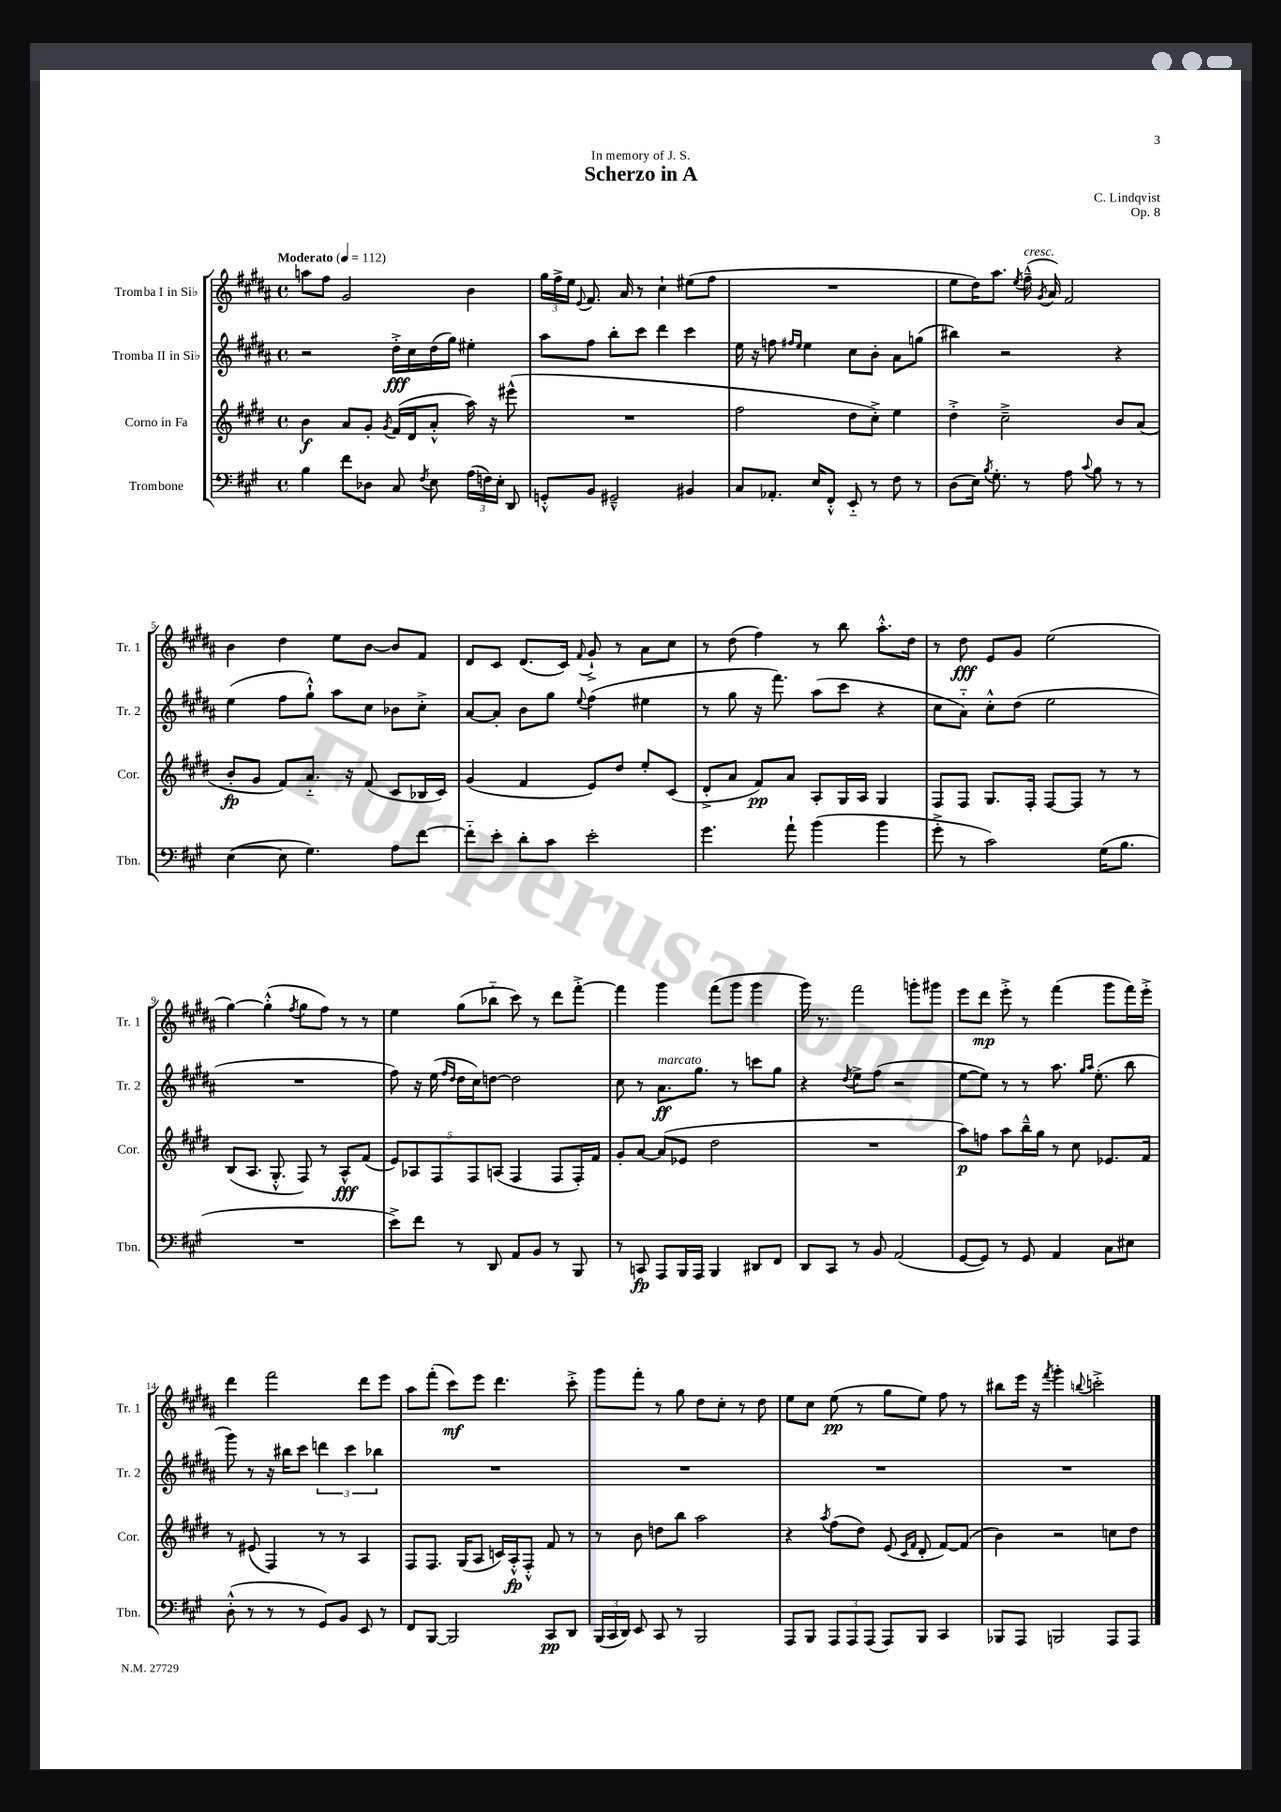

**kern	**dynam	**kern	**dynam	**kern	**dynam	**kern	**dynam
*part4	*part4	*part3	*part3	*part2	*part2	*part1	*part1
*staff4	*staff4	*staff3	*staff3	*staff2	*staff2	*staff1	*staff1
*I"Trombone	*	*I"Corno in Fa	*	*I"Tromba II in Si♭	*	*I"Tromba I in Si♭	*
*I'Tbn.	*	*I'Cor.	*	*I'Tr. 2	*	*I'Tr. 1	*
*clefF4	*	*clefG2	*	*clefG2	*	*clefG2	*
*k[f#c#g#]	*	*k[f#c#g#d#]	*	*k[f#c#g#d#a#]	*	*k[f#c#g#d#a#]	*
*M4/4	*	*M4/4	*	*M4/4	*	*M4/4	*
*met(c)	*	*met(c)	*	*met(c)	*	*met(c)	*
*MM112	*	*MM112	*	*MM112	*	*MM112	*
=1	=1	=1	=1	=1	=1	=1	=1
!	!	!	!	!	!	!LO:TX:a:B:t=Moderato	!
4B\	.	4b\	f	2r	.	8aan\L	.
.	.	.	.	.	.	8ff#\J	.
8f#\L	.	8a/L	.	.	.	2g#/	.
8D-X\J	.	8g#'/J	.	.	.	.	.
.	.	8qg#/	.	.	.	.	.
8C#/	.	(16f#/LL	.	16dd#'^\LL	fff	.	.
.	.	16d#/J	.	16cc#\	.	.	.
8qF#/	.	.	.	.	.	.	.
8E\	.	8a'^^/J	.	(16dd#\	.	.	.
.	.	.	.	16gg#\JJ)	.	.	.
(24A\LL	.	16aa\)	.	4ee#X'\	.	4b\	.
24Fn\)	.	.	.	.	.	.	.
.	.	16r	.	.	.	.	.
24E'\JJ	.	.	.	.	.	.	.
8DD/	.	(8eee#X^^\	.	.	.	.	.
=2	=2	=2	=2	=2	=2	=2	=2
8GGn'^^/L	.	1r	.	8aa#\L	.	24gg#\LL	.
.	.	.	.	.	.	24ff#^\	.
.	.	.	.	.	.	24ee\JJ	.
.	.	.	.	.	.	8qqe/	.
8BB/J	.	.	.	8ff#\J	.	8.f#/	.
2GG#X~^^/	.	.	.	8bb'\L	.	.	.
.	.	.	.	.	.	16a#/	.
.	.	.	.	8ccc#\J	.	8r	.
.	.	.	.	4ddd#\	.	4cc#`\	.
4BB#X/	.	.	.	4ccc#\	.	(8ee#X\L	.
.	.	.	.	.	.	8ff#\J	.
=3	=3	=3	=3	=3	=3	=3	=3
8C#/L	.	2ff#\	.	16ee\	.	1r	.
.	.	.	.	16r	.	.	.
8.AA-X'/J	.	.	.	8ffn\	.	.	.
.	.	.	.	16qqff#X/LL	.	.	.
.	.	.	.	16qqee/JJ	.	.	.
.	.	.	.	4ee\	.	.	.
16E/KL	.	.	.	.	.	.	.
8FF#'^^/J	.	.	.	.	.	.	.
8EE/	.	8dd#\L	.	8cc#\L	.	.	.
8r	.	8cc#'^\J)	.	8b'\J	.	.	.
8F#\	.	4ee\	.	8a#\L	.	.	.
8r	.	.	.	(8ggn\J	.	.	.
=4	=4	=4	=4	=4	=4	=4	=4
(8D\L	.	4dd#'^\	.	4bb#X\)	.	8ee\L	.
16E\Jk)	.	.	.	.	.	16dd#\K)	.
8qB/	.	.	.	.	.	.	.
8.G#'\	.	.	.	.	.	8.aa#\J	.
.	.	2cc#~^\	.	2r	.	.	.
.	.	.	.	.	.	8qee/	.
!	!	!	!	!	!	!LO:TX:a:i:t=cresc.	!
8r	.	.	.	.	.	(16ff#~^^\	.
.	.	.	.	.	.	8qg#/	.
.	.	.	.	.	.	16a#/)	.
8A\	.	.	.	.	.	2f#/	.
8qqc#/	.	.	.	.	.	.	.
8B\	.	.	.	.	.	.	.
8r	.	8b/L	.	4r	.	.	.
8r	.	(8a/J	.	.	.	.	.
!!LO:LB:g=z
=5	=5	=5	=5	=5	=5	=5	=5
([4E\	.	8b'/L	fp	(4ee\	.	4b\	.
.	.	8g#/J	.	.	.	.	.
8E\]	.	8f#/L)	.	8ff#\L	.	4dd#\	.
4.G#\)	.	8.a/J	.	8gg#`^^\J)	.	.	.
.	.	.	.	8aa#\L	.	8ee\L	.
.	.	16r	.	.	.	.	.
.	.	(8f#/	.	8cc#\J	.	[8b\J	.
8A\L	.	8c#/L	.	8b-X\L	.	8b/L]	.
[8f#\J	.	16B-X/L	.	8cc#'^\J	.	8f#/J	.
.	.	16c#/JJ)	.	.	.	.	.
=6	=6	=6	=6	=6	=6	=6	=6
8f#\L]	.	(4g#/	.	[8a#/L	.	8d#/L	.
8e'\J	.	.	.	8a#'/J]	.	8c#/J	.
8d'\L	.	4f#/	.	8b\L	.	(8.d#/L	.
8c#\J	.	.	.	8gg#\J	.	.	.
.	.	.	.	.	.	16c#/Jk)	.
.	.	.	.	8qqee/	.	8qqf#/	.
2e'\	.	8e/L)	.	(4ff#\	.	8g#`^/	.
.	.	8dd#/J	.	.	.	8r	.
.	.	8ee'/L	.	4ee#X\	.	8a#\L	.
.	.	(8c#/J	.	.	.	8cc#\J	.
=7	=7	=7	=7	=7	=7	=7	=7
4.g#\	.	8d#'^/L	.	8r	.	8r	.
.	.	8a/J	.	8gg#\	.	(8dd#\	.
.	.	8f#/L)	pp	16r	.	4ff#\)	.
.	.	.	.	8.fff#\)	.	.	.
8a`\	.	8a/J	.	.	.	.	.
(4b\	.	8A'/L	.	(8aa#\L	.	8r	.
.	.	16G#/L	.	8ccc#\J	.	8bb\	.
.	.	16A/JJ	.	.	.	.	.
4b\	.	4G#/	.	4r	.	8.aa#'^^\L	.
.	.	.	.	.	.	16dd#\Jk	.
=8	=8	=8	=8	=8	=8	=8	=8
8g#'^\	.	8F#/L	.	8cc#\L	.	8r	.
8r	.	8F#/J	.	8a#\J)	.	8dd#\	fff
2c#\)	.	8.G#/L	.	8cc#'^^\L	.	8e/L	.
.	.	.	.	(8dd#\J	.	8g#/J	.
.	.	16F#'/Jk	.	.	.	.	.
.	.	[8F#/L	.	2ee\	.	(2ee\	.
.	.	8F#/J]	.	.	.	.	.
(16G#\KL	.	8r	.	.	.	.	.
8.B\J	.	.	.	.	.	.	.
.	.	8r	.	.	.	.	.
!!LO:LB:g=z
=9	=9	=9	=9	=9	=9	=9	=9
1r	.	(8B/L	.	1r	.	[4gg#\)	.
.	.	8.A/J	.	.	.	.	.
.	.	.	.	.	.	(4gg#'^^\]	.
.	.	8.G#'^^/	.	.	.	.	.
.	.	.	.	.	.	8qff#/	.
.	.	8F#/)	.	.	.	8gg#\L	.
.	.	8r	.	.	.	8ff#\J)	.
.	.	8A^^/L	fff	.	.	8r	.
.	.	(8f#/J	.	.	.	8r	.
=10	=10	=10	=10	=10	=10	=10	=10
8e^\L)	.	10e/L)	.	8ff#\)	.	4ee\	.
.	.	10A-X/	.	.	.	.	.
8f#\J	.	.	.	16r	.	.	.
.	.	.	.	(16ee\	.	.	.
.	.	10F#/	.	.	.	.	.
.	.	.	.	16qqff#/LL	.	.	.
.	.	.	.	16qqdd#/JJ	.	.	.
8r	.	.	.	16dd#\LL	.	(8gg#\L	.
.	.	10F#/	.	.	.	.	.
.	.	.	.	16cc#\J)	.	.	.
8DD/	.	.	.	[8ddn\J	.	8bb-X\J	.
.	.	(10An/J	.	.	.	.	.
8AA/L	.	4F#/	.	2dd\]	.	8ccc#\)	.
8BB/J	.	.	.	.	.	8r	.
8r	.	8F#/L	.	.	.	8ddd#\L	.
8BBB/	.	16F#'/L)	.	.	.	[8fff#'^\J	.
.	.	16f#/JJ	.	.	.	.	.
=11	=11	=11	=11	=11	=11	=11	=11
8r	.	8g#'/L	.	8cc#\	.	4fff#\]	.
8CCn/	fp	[8a/J	.	8r	.	.	.
!	!	!	!	!LO:TX:a:i:t=marcato	!	!	!
8AAA/L	.	(8a/L]	.	8.a#\L	ff	4ggg#\	.
16BBB/L	.	8e-X/J	.	.	.	.	.
16AAA/JJ	.	.	.	8.gg#\J	.	.	.
4BBB/	.	2dd#\	.	.	.	(8fff#\L	.
.	.	.	.	8r	.	8ggg#\J	.
8DD#X/L	.	.	.	8cccn\L	.	4ggg#\	.
8FF#/J	.	.	.	8gg#\J	.	.	.
=12	=12	=12	=12	=12	=12	=12	=12
8DD/L	.	1r	.	4r	.	16ggg#\)	.
.	.	.	.	.	.	8.r	.
8CC#/J	.	.	.	.	.	.	.
.	.	.	.	8qdd#/	.	.	.
8r	.	.	.	8ee^\L	.	2fff#\	.
8BB/	.	.	.	(8ff#\J	.	.	.
(2AA/	.	.	.	2r	.	.	.
.	.	.	.	.	.	8gggn'\L	.
.	.	.	.	.	.	8ggg#X\J	.
=13	=13	=13	=13	=13	=13	=13	=13
[8GG#/L	.	8aa\L)	p	[8ee\L	.	8eee\L	.
8GG#/J])	.	8ffn\J	.	8ee\J])	.	8ddd#\J	mp
8r	.	8aa\L	.	8r	.	8eee'^\	.
8GG#/	.	16bb~^^\L	.	8r	.	8r	.
.	.	16gg#\JJ	.	.	.	.	.
4AA/	.	8r	.	8.aa#\	.	(4fff#\	.
.	.	8cc#\	.	.	.	.	.
.	.	.	.	16qqgg#/LL	.	.	.
.	.	.	.	16qqaa#/JJ	.	.	.
.	.	.	.	(8.ee'\	.	.	.
8C#\L	.	8.e-X/L	.	.	.	8ggg#\L	.
8E#X\J	.	.	.	8bb\	.	16fff#\L)	.
.	.	16f#/Jk	.	.	.	16eee'^\JJ	.
!!LO:LB:g=z
=14	=14	=14	=14	=14	=14	=14	=14
(8D'^^\	.	8r	.	8ggg#\)	.	4ddd#\	.
8r	.	(8e#X/	.	8r	.	.	.
8r	.	4F#/)	.	16r	.	2fff#\	.
.	.	.	.	16bb#X\KL	.	.	.
8r	.	.	.	8ccc#\J	.	.	.
8GG#/L)	.	8r	.	6dddn\	.	.	.
8BB/J	.	8r	.	.	.	.	.
.	.	.	.	6ccc#\	.	.	.
8EE/	.	4A/	.	.	.	8ddd#\L	.
.	.	.	.	6bb-X\	.	.	.
8r	.	.	.	.	.	8eee\J	.
=15	=15	=15	=15	=15	=15	=15	=15
8FF#/L	.	8F#/L	.	1r	.	8aa#\L	.
[8BBB/J	.	8.F#/J	.	.	.	(8fff#'\J	.
2BBB/]	.	.	.	.	.	8ccc#\L)	mf
.	.	(16G#/KL	.	.	.	.	.
.	.	8A/J	.	.	.	8eee\J	.
.	.	16cn/LL)	.	.	.	4.ddd#\	.
.	.	16A'^^/J	fp	.	.	.	.
.	.	8F#'^^/J	.	.	.	.	.
8CC#/L	pp	8f#/	.	.	.	.	.
8DD/J	.	8r	.	.	.	8ccc#'^\	.
=16	=16	=16	=16	=16	=16	=16	=16
(24BBB/LL	.	8r	.	1r	.	8ggg#\L	.
24CC#/	.	.	.	.	.	.	.
24DD/JJ)	.	.	.	.	.	.	.
8EE/	.	8b\	.	.	.	8fff#'\J	.
8CC#/	.	8ddn\L	.	.	.	8r	.
8r	.	8bb\J	.	.	.	8gg#\	.
2BBB/	.	2aa\	.	.	.	8dd#\L	.
.	.	.	.	.	.	8cc#'\J	.
.	.	.	.	.	.	8r	.
.	.	.	.	.	.	8dd#\	.
=17	=17	=17	=17	=17	=17	=17	=17
8AAA/L	.	4r	.	1r	.	8ee\L	.
8BBB/J	.	.	.	.	.	8cc#\J	.
.	.	8qaa/	.	.	.	.	.
12AAA/L	.	(8ff#\L	.	.	.	(8ee\	pp
12AAA/	.	.	.	.	.	.	.
.	.	8dd#\J)	.	.	.	8r	.
(12AAA/J	.	.	.	.	.	.	.
8AAA/L)	.	(8e/	.	.	.	8gg#\L	.
.	.	16qqc#/LL	.	.	.	.	.
.	.	16qqf#/JJ	.	.	.	.	.
8BBB/J	.	8d#'/	.	.	.	8ee\J)	.
4CC#/	.	[8f#/L)	.	.	.	8ff#\	.
.	.	(8f#/J]	.	.	.	8r	.
=18	=18	=18	=18	=18	=18	=18	=18
8BBB-X/L	.	4b\)	.	1r	.	8bb#X\L	.
8AAA/J	.	.	.	.	.	16eee\Jk	.
.	.	.	.	.	.	16r	.
.	.	.	.	.	.	8qfff#/	.
2BBBn/	.	2r	.	.	.	4ggg#'\	.
.	.	.	.	.	.	8qqbbn/	.
.	.	.	.	.	.	2cccn'^\	.
8AAA/L	.	8ccn\L	.	.	.	.	.
8AAA/J	.	8dd#\J	.	.	.	.	.
==	==	==	==	==	==	==	==
*-	*-	*-	*-	*-	*-	*-	*-
